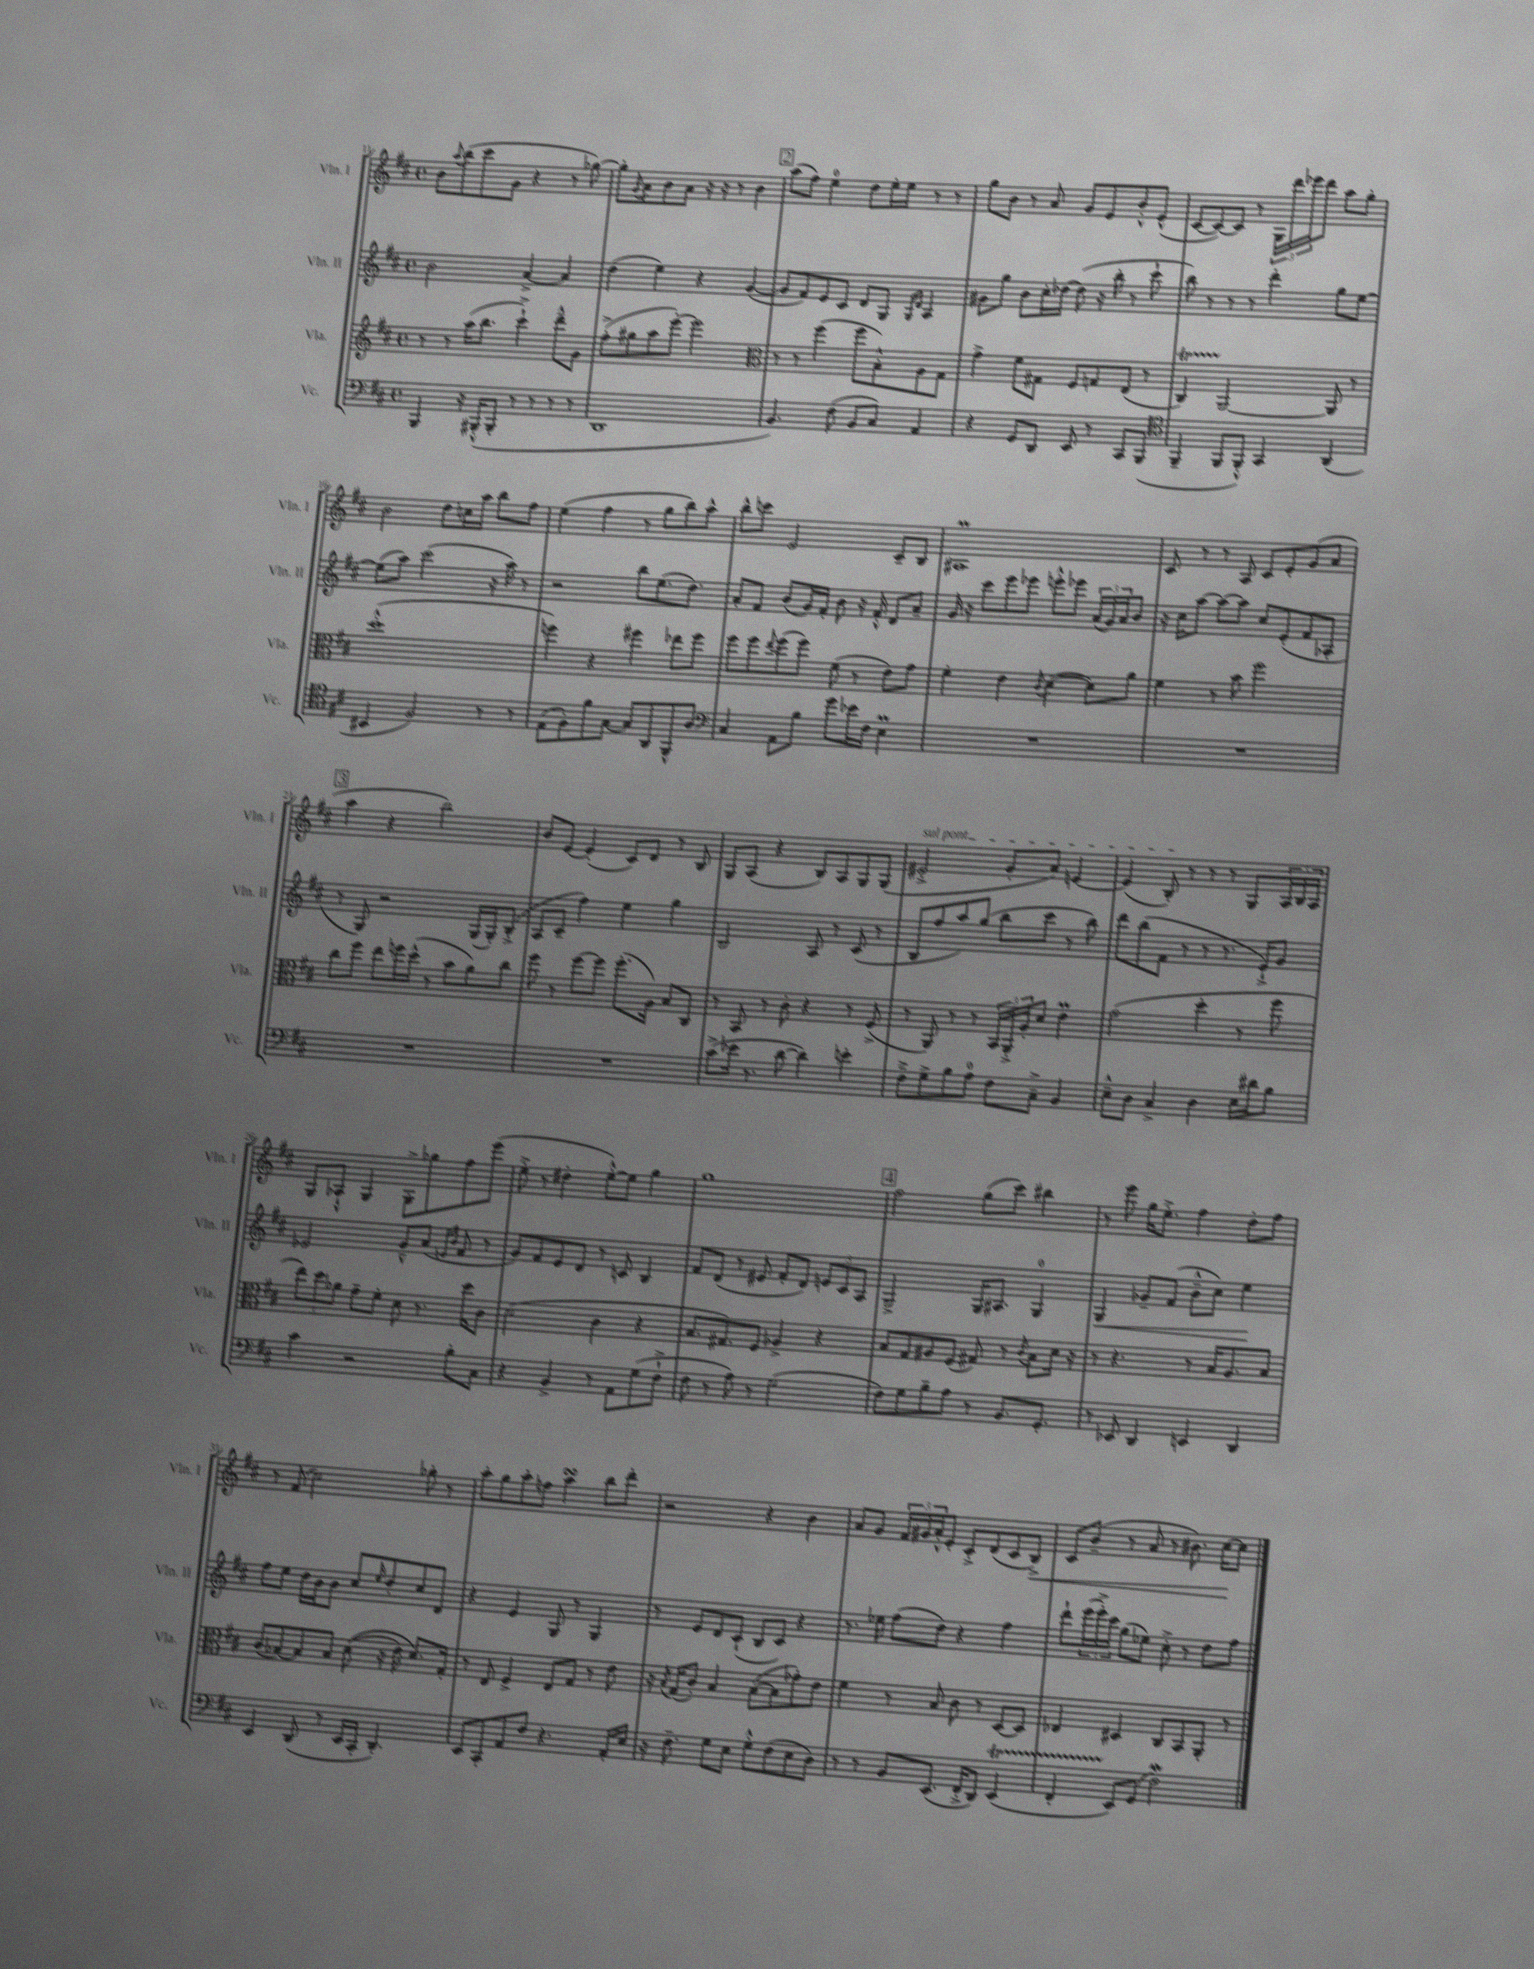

**kern	**kern	**kern	**kern
*staff4	*staff3	*staff2	*staff1
*clefF4	*clefG2	*clefG2	*clefG2
*k[f#c#]	*k[f#c#]	*k[f#c#]	*k[f#c#]
*M4/4	*M4/4	*M4/4	*M4/4
*met(c)	*met(c)	*met(c)	*met(c)
4BBB	8r	2b	8b
.	.	.	8qqaa
.	8r	.	(8bb
16r	(16aa	.	8ccc#
(16BBB#'^^	8.bb	.	.
8BBB#'	.	.	8g
8r	4ccc#`^)	[4a^	4r
8r	.	.	.
8r	8ddd~^^	4a]	8r
8r	8g	.	[8gg-)
=	=	=	=
1DD	(8ff#'^	(4dd	8gg-']
.	.	.	8qg
.	8gg#	.	8a
.	8aa	4ee)	8b
.	[8eee')	.	8a
.	2eee]	4r	16r
.	.	.	16r
.	.	.	8r
.	.	([4g	4b
=	=	=	=
*	*clefC3	*	*
4.BB)	8r	8g]	(8aa
.	8r	8f#)	8ff#)
.	(4ff#	8e	4ee
(8F#	.	8c#	.
8BB	8ff#	8d	8dd
8C#)	8B'^^)	8G	16ee'
.	.	.	16ee
.	.	16qqG	.
.	.	16qqd	.
4AA	8A	4A	8r
.	8G	.	8r
=	=	=	=
4r	4g^	8g#	8gg
.	.	8gg	8b
8GG	8f#	8b	8r
8DD	8G#	16cc#'	8a
.	.	[16dd-	.
8EE	8F#	(8dd-]	8g
8r	8G	16r	8e
.	.	16bb'	.
8CC#	(8E	8r	8b'^^
(8BBB	8r	8ccc#`	(8e^^
=	=	=	=
*clefC4	*	*	*
4FF#~	4C#)	8bb)	[8c#
.	.	8r	8c#_)
8FF#	[2AA	8r	8c#]
8FF#'^^)	.	8r	8r
4GG	.	4ddd'	24G
.	.	.	24ddd
.	.	.	24eee-
.	.	.	8ddd
(4AA	8AA]	8gg	8aa
.	8r	[8ee	8gg'
=	=	=	=
4BB#	(1dd'^^	(8ee]	2b
.	.	8aa)	.
2F#)	.	(2ccc#	.
.	.	.	8dd
.	.	.	16cc
.	.	.	16aa
8r	.	16r	8bb
.	.	16aa)	.
8r	.	8r	8ff#
=	=	=	=
(8E	4ff)	2r	(4ee
8F#')	.	.	.
8f#	4r	.	4ff#
[8G	.	.	.
8G]	4ff#	8bb	8r
8AA	.	(8.ee	8gg
8FF#^^	8ee-	.	8bb)
.	.	8.dd)	.
8A	8ff#	.	8aa^^
=	=	=	=
*clefF4	*	*	*
4C#	8ff#	8a'	8bb^^
.	8ff#	8f#	8ccc
.	8qqee	.	.
8AA	(8ff#	(8b	2e
8B	8ff#)	16g)	.
.	.	16f#'	.
8g	(8f#	8b	.
16e-	8r	16r	.
16F#	.	16f#'^^	.
4E	8e)	8d	8c#~
.	8g	8a~	8B
=	=	=	=
1r	4f#'	16g	1A#
.	.	16r	.
.	.	8ccc#	.
.	4e	8eee	.
.	.	8eee-	.
.	8qc#	.	.
.	([4d	8eee'^^	.
.	.	8eee-	.
.	8d])	(24a	.
.	.	24g)	.
.	.	24a	.
.	8a	8b	.
=	=	=	=
1r	4f#	16r	8c#
.	.	16cc#	.
.	.	[8aa	8r
.	8r	8aa_	8r
.	8b	8aa]	8A
.	2ff#	8cc#	8c#
.	.	(8e'	8e'
.	.	8f#	(8g
.	.	8A-'	8a
=	=	=	=
1r	8cc#	8r	4aa
.	8ff#	8G)	.
.	8ee	2r	4r
.	16ff	.	.
.	(16dd^^	.	.
.	8r	.	2bb)
.	8b	.	.
.	8a)	(16G	.
.	.	16G')	.
.	8cc#	(8B'^	.
=	=	=	=
1r	8ff#	8A	8b
.	8r	8c#~	[8e
.	[8ff#	4ff#)	(4e']
.	8ff#]	.	.
.	(8.ff#'	4ee	8c#)
.	.	.	8d
.	16A)	.	.
.	8B	4gg	8r
.	8C#	.	8B
=	=	=	=
(8c#^	8r	2B	8G
16e-	8BB	.	(8A
8.r	.	.	.
.	8r	.	4r
[8d	8c#'	.	.
4d])	4r	8A	8B)
.	.	8r	8A
4e'	8r	(8c#	8G
.	(8F#^	8r	(8G
=	=	=	=
8F#~^	8r	8B	2e#'^
8G^	8AA)	8ff#	.
8B	8r	8aa)	.
8A	8r	(8gg	.
8F#	24BB	8bb	8g'
.	24AA'^	.	.
.	24A'	.	.
8C#~^	8d	8ccc#	8a)
4BB	4e	8r	[4e
.	.	8bb)	.
=	=	=	=
8E~^^	(2g	8ddd	(4e]
8D	.	(8bb	.
4C#^	.	8f#	8B')
.	.	8r	8r
4D	4dd'	8r	8r
.	.	8.r	8r
16E	8r	.	8G
16d#	.	16e`^)	.
8B	8ff#	8g	24A
.	.	.	24B
.	.	.	24A
=	=	=	=
4c#	12ee)	2e-	8G
.	12dd	.	.
.	.	.	8A-`^^
.	12a-	.	.
2r	8g~	.	4G
.	8f#'	.	.
.	8d	8g~^^	8G'^
.	8.r	(8a	8gg-
.	.	16qqe	.
.	.	16qqb	.
8B'	.	8f#	8ff#
.	16dd	.	.
8C#	8c#	8r	(8eee
=	=	=	=
4r	(2d	8g)	8ee'^
.	.	8f#	8r
4BB^	.	8e	4dd#'
.	.	8d	.
8r	4c#	8r	[8ee'^^)
8AA	.	8c	8ee]
(8G	4r	4B	4gg
8F#`^	.	.	.
=	=	=	=
8F#	8.B	8f#	1gg
8r	.	(8d	.
.	8.G#)	.	.
8A)	.	8r	.
8r	8F#	8e#	.
(2G	4A-^	8f#'	.
.	.	8d)	.
.	4r	12e	.
.	.	12c#	.
.	.	12A	.
=	=	=	=
8F#)	8B	2G^	2ff#
8G	8G	.	.
8B~	8A#	.	.
8A	(8F#	.	.
8r	8G#)	16G	(8gg
.	.	8.A#	.
8.BB	8r	.	8ccc#)
.	8qc#	.	.
.	8B	4G	4bb#
8.GG'	.	.	.
.	16d	.	.
.	16r	.	.
=	=	=	=
8r	8r	4G	8r
8EE-	4.r	.	8eee
4DD	.	8g-~	16gg
.	.	.	8.ee'^
.	.	(8f#	.
4EE	8r	8b~^^	4ff#
.	16B	8cc#)	.
.	8.A	.	.
4DD	.	4ee	8dd'
.	8B	.	8ff#
=	=	=	=
4EE	(8c#	8ff#	8r
.	[8B-)	8ee	(8f#
(8DD	8B-]	16dd	2cc#)
.	.	16b	.
8r	8B-	8b	.
16EE	&((8d	8cc#	.
16CC#'	.	.	.
.	.	16qqee	.
4.DD')	16r	8dd'	.
.	16e)	.	.
.	8.d&)	8cc#	8gg-'
.	.	8d	8r
.	16G'	.	.
=	=	=	=
8EE	8r	4r	8aa'
8CC#'	8E	.	8gg
8AA	4F#^	4e	8aa'
8F#	.	.	8ff
4.r	8E	8G	4aa
.	8G	8r	.
.	8r	4G	8bb
16AA'	8e	.	8ddd'
16E	.	.	.
=	=	=	=
16r	16r	8r	2r
.	8qB	.	.
8.F#~	(16G	.	.
.	8c#')	8e	.
8G	4B	8d	.
8E	.	(8c#`	.
8G'^^	([8B	8B	4r
(8F#	8B]	8c#)	.
8E	8g-')	4r	4b
8D)	8e	.	.
=	=	=	=
8r	4f#	8.r	8a
8r	.	.	8g
.	.	16ee-	.
8BB	8r	(8ff#	24f#
.	.	.	24g#
.	.	.	24a'^^
(8.EE	8B	8dd)	8e'
.	8c#	4r	8c#'^
16FF#'^	.	.	.
8DD)	8r	.	(8d
(4EE	[8D	4ff#	8c#
.	8D]	.	8B^)
=	=	=	=
4FF#'	4E-	8ddd`	8c#
.	.	(24eee	(8b~
.	.	24eee'^)	.
.	.	24ccc#	.
8EE)	4D#	(8gg	8r
(8GG	.	8ee-)	8a
2F#)	8C#	8cc#'^	8r
.	8BB	8r	8.b#)
.	8AA'	8dd	.
.	.	.	[16cc#
.	8r	8ff#	8cc#]
==	==	==	==
*-	*-	*-	*-
